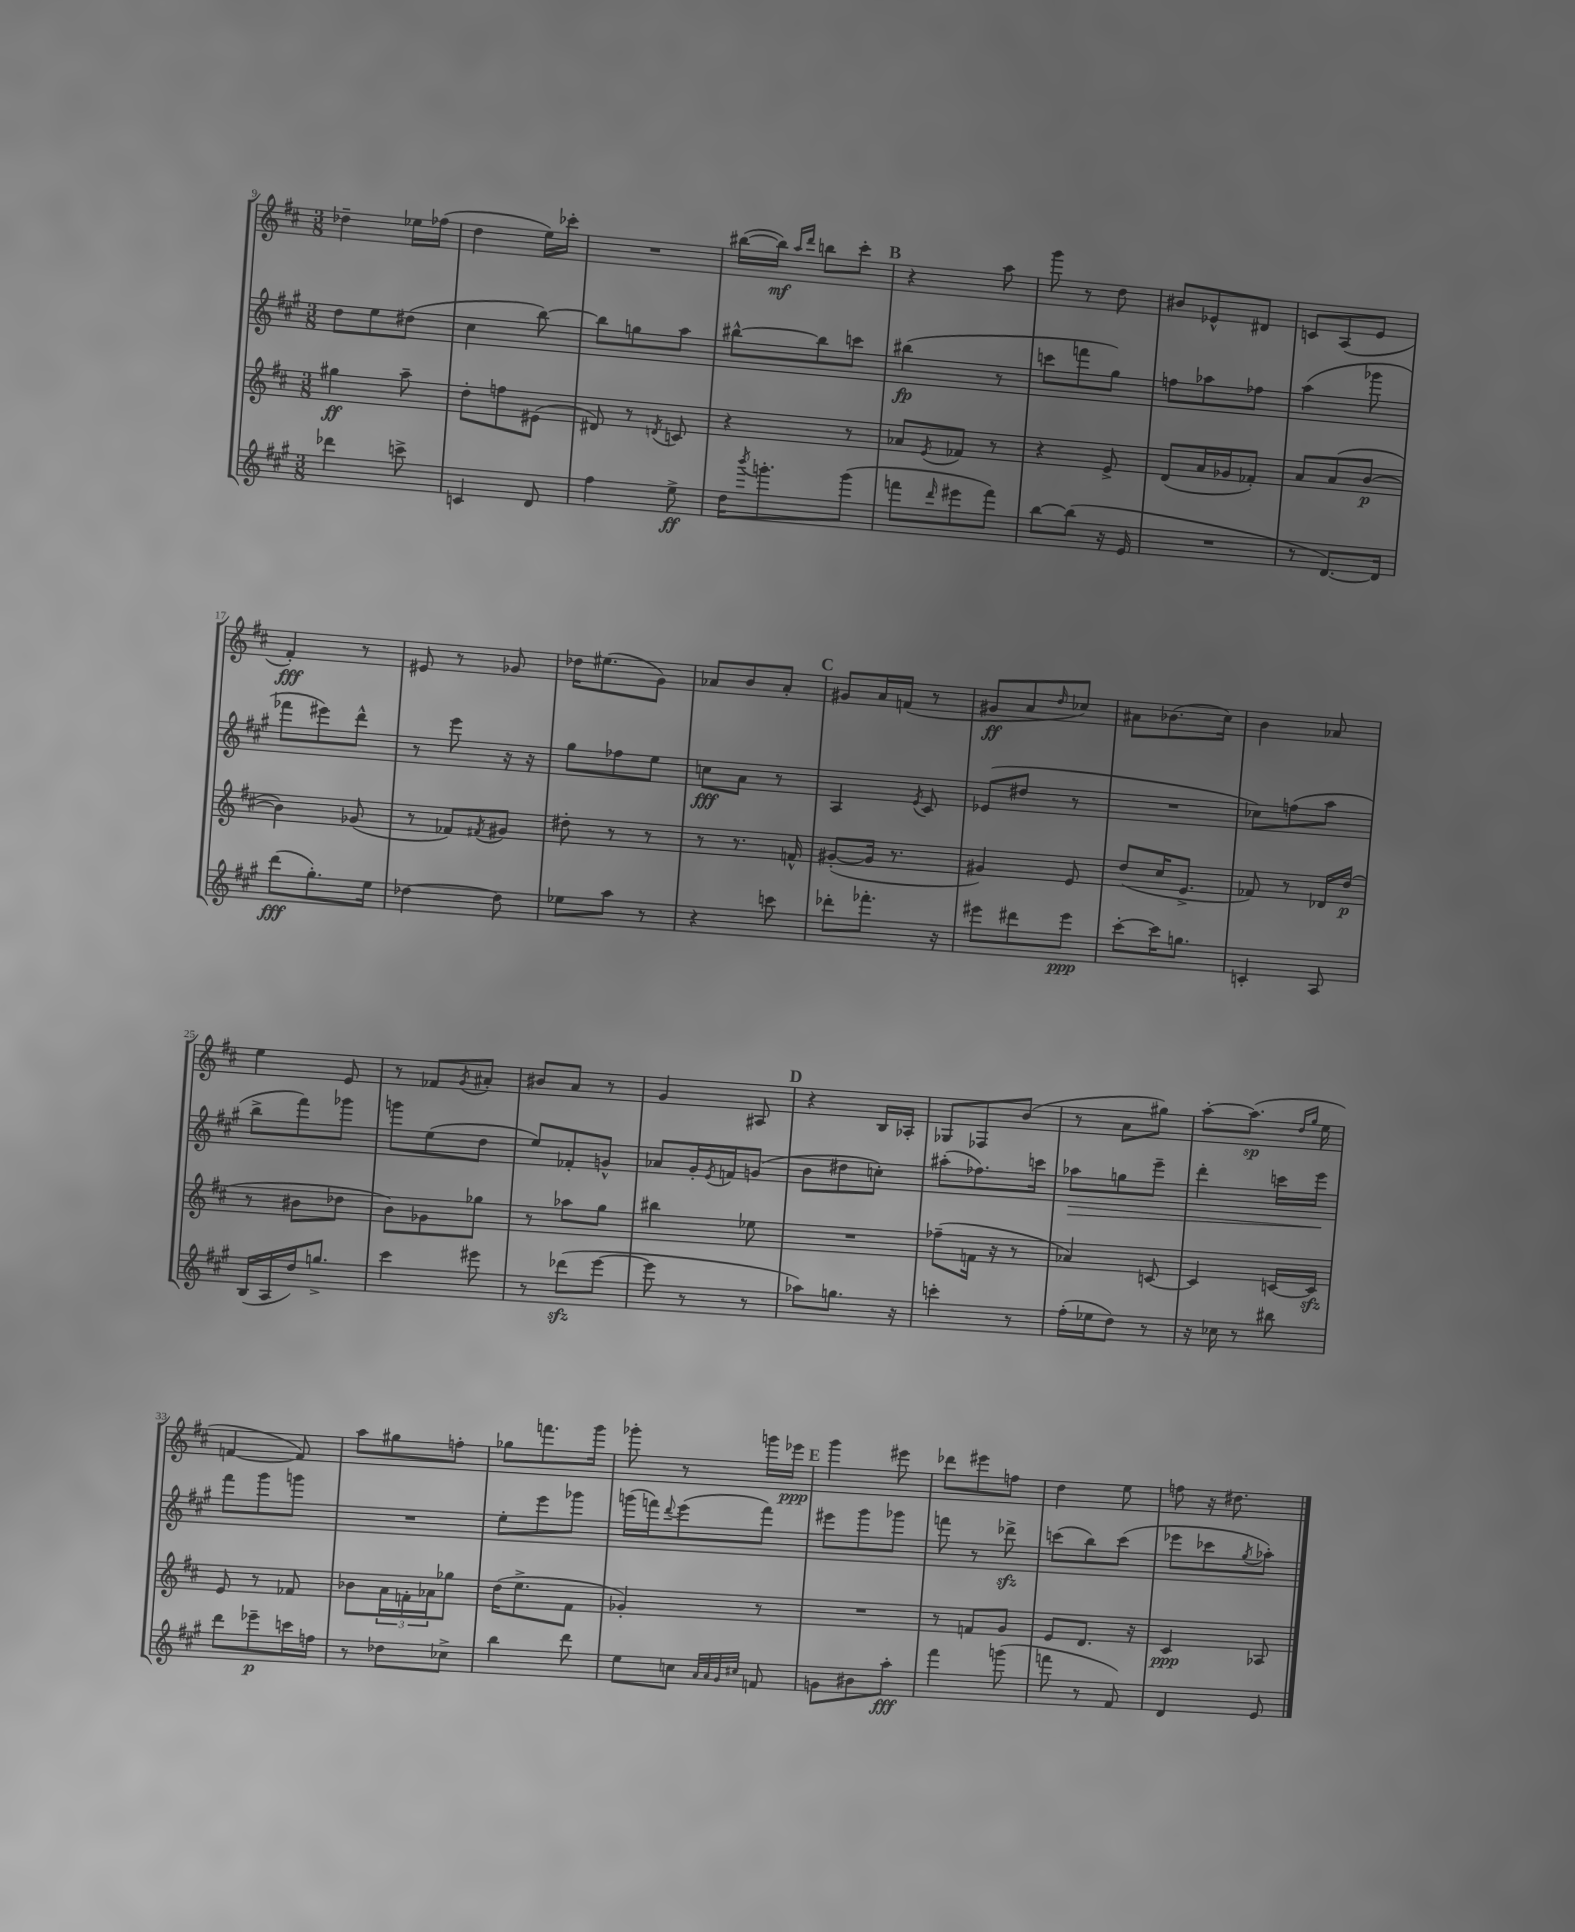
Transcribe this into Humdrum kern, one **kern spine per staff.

**kern	**kern	**kern	**kern
*staff4	*staff3	*staff2	*staff1
*clefG2	*clefG2	*clefG2	*clefG2
*k[f#c#g#]	*k[f#c#]	*k[f#c#g#]	*k[f#c#]
*M3/8	*M3/8	*M3/8	*M3/8
4ddd-	4gg#	8dd	4dd-~
.	.	8ee	.
8ccc^	8aa~	(8dd#	16ee-
.	.	.	(16ff-
=	=	=	=
4c	8dd'	4cc#	4dd
.	8ff	.	.
8d	(8e#	[8bb)	16ee)
.	.	.	16ccc-'
=	=	=	=
4ff#	8d#)	8bb]	4.r
.	8r	8gg	.
.	8qd	.	.
8ee^	8c	8aa	.
=	=	=	=
16dd	4r	[8bb#^^	([16bb#
8qbbb	.	.	.
8.ggg'	.	.	16bb#])
.	.	.	16qqaa
.	.	.	16qqddd
.	.	8bb#]	8bb
(8ggg	8r	8ccc	8ccc#'
=	=	=	=
8fff	8a-	(4bb#	4r
16qqddd	8qe	.	.
8eee#	8f-	.	.
8fff)	8r	8r	8aa
=	=	=	=
[8bb	4r	8ccc	8ggg
(8bb]	.	8fff	8r
16r	8e^	8gg#)	8dd
16e	.	.	.
=	=	=	=
4.r	(8d	8ff	8b#
.	16a	8aa-	8e-^^
.	16g-	.	.
.	8f-')	8ff-	8d#
=	=	=	=
8r	8a	(4aa	8c
[8.d)	(8a	.	(8A
.	[8b	8ggg-	8e
16d]	.	.	.
=	=	=	=
(8ddd	4b])	8fff-	4f#')
8.gg#')	.	8eee#)	.
.	(8g-	8ddd^^	8r
16ee	.	.	.
=	=	=	=
[4dd-	8r	8r	8e#
.	8f-)	8eee	8r
.	8qf#	.	.
8dd-]	8g#	16r	8g-
.	.	16r	.
=	=	=	=
8ee-	8dd#'	8gg#	16dd-
.	.	.	(8.ee#
8aa	8r	8ff-	.
8r	8r	8ee	8g)
=	=	=	=
4r	8r	8cc	8a-
.	8.r	8a	8b
8ccc	.	8r	8a-'
.	16f^^	.	.
=	=	=	=
8ddd-'	([8g#'	4A	8g#
8.fff-'	16g#]	.	16a
.	8.r	.	(16f
.	.	8qe	.
.	.	8c#	8r
16r	.	.	.
=	=	=	=
8eee#	4g#)	(8e-	8g#
8ddd#	.	8dd#	8a
.	.	.	16qqdd
8eee#	8e	8r	8cc-)
=	=	=	=
[8ccc#'	(8dd	4.r	8a#
16ccc#]	16cc#	.	(8.b-
8.gg	8.e^	.	.
.	.	.	16cc#)
=	=	=	=
4c'	8f-)	8cc-)	4b
.	8r	(8ff	.
8A	16d-	8aa	8a-
.	(16dd	.	.
=	=	=	=
(16B	8r	8bb^	4ee
16A	.	.	.
16dd)	8b#	8fff#)	.
8.gg^	.	.	.
.	8dd-	8ggg-	8e
=	=	=	=
4ccc#	8b)	8ggg	8r
.	8g-	(8ee	8f-
.	.	.	8qg
8eee#	8gg-	8dd	8a#'
=	=	=	=
8r	8r	8ee)	8b#
(8ddd-	8aa-	8f-'	8a
[8eee	8gg	8g^^	8r
=	=	=	=
8eee]	4bb#	8a-	4g
8r	.	16g#'	.
.	.	8qe	.
.	.	16f	.
8r	8ee-	(8g	8A#
=	=	=	=
8aa-)	4.r	8b	4r
8.gg	.	8dd#	.
.	.	8cc')	16B
16r	.	.	16A-'
=	=	=	=
4ccc'	(8ff-~	(8aa#'	8G-
.	16f	8.ff-)	8F-
.	16r	.	.
8r	8r	.	(8b
.	.	16ccc	.
=	=	=	=
(16ff#'	4a-)	8aa-	8r
16ee-	.	.	.
8dd)	.	8gg	8a
8r	[8c	8eee~	8gg#)
=	=	=	=
16r	4c]	4ddd'	[8aa'
16cc-	.	.	.
8r	.	.	(8.aa]
8bb#	[16c	16ccc	.
.	.	.	16qqdd
.	.	.	16qqgg
.	16c]	16eee	16ee
=	=	=	=
8ddd	8e	8fff#	[4f
8eee-~	8r	8ggg#	.
16ccc	8f-	8ggg	8f])
16ff	.	.	.
=	=	=	=
8r	8b-	4.r	8aa
8dd-	24a	.	8gg#
.	24f'	.	.
.	24a-	.	.
8cc-^	8gg-	.	8ff'
=	=	=	=
4bb	(16dd	8ee'	8gg-
.	8.ee^	.	.
.	.	8eee	8.fff
8ddd	8f#	8ggg-	.
.	.	.	16ggg
=	=	=	=
8ee	4g-')	(16ggg	8ggg-'
.	.	16fff)	.
.	.	8qqddd	.
8cc	.	(8eee	8r
32qqa	.	.	.
32qqa	.	.	.
32qqg#	.	.	.
32qqcc#	.	.	.
8f	8r	8fff)	16ggg
.	.	.	16eee-
=	=	=	=
8g	4.r	8eee#	4ggg
8b#	.	8ggg#	.
8aa'	.	8ggg-	8eee#
=	=	=	=
4fff#	8r	8fff	8ddd-
.	8f	8r	8eee#
(8ggg	8g	8ddd-^	8ff
=	=	=	=
8fff	8e	(8ccc	4dd
8r	8.d	8bb)	.
8f#)	.	(8ccc	8ee
.	16r	.	.
=	=	=	=
4d	4c#	8eee-	8ff
.	.	8ccc-	16r
.	.	.	8.dd#
.	.	8qgg#	.
8e	8A-	8aa-')	.
==	==	==	==
*-	*-	*-	*-
